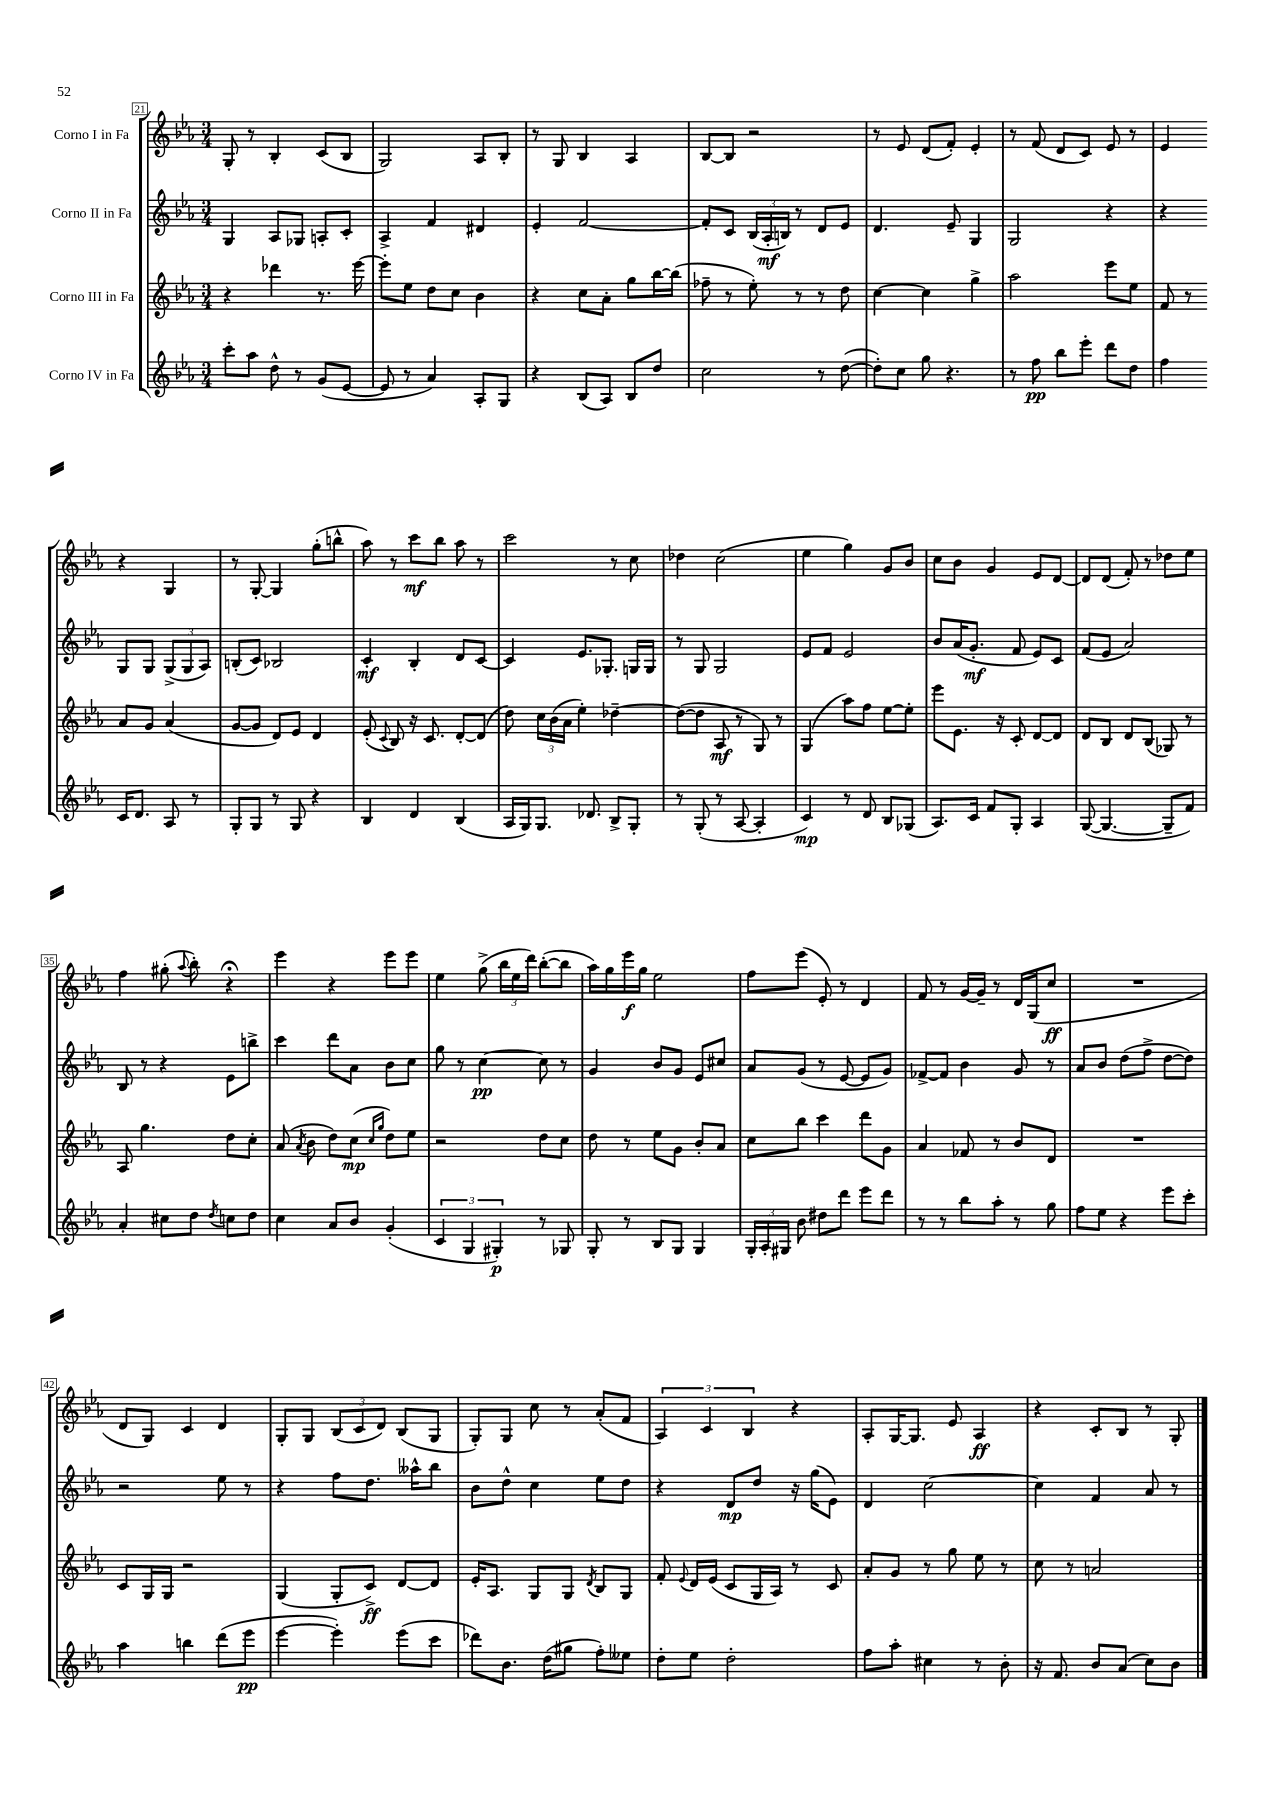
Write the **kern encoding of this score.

**kern	**kern	**kern	**kern
*staff4	*staff3	*staff2	*staff1
*clefG2	*clefG2	*clefG2	*clefG2
*k[b-e-a-]	*k[b-e-a-]	*k[b-e-a-]	*k[b-e-a-]
*M3/4	*M3/4	*M3/4	*M3/4
8ccc'\L	4r	4G/	8G'/
8aa-\J	.	.	8r
8dd^^\	4ddd-\	8A-/L	4B-'/
8r	.	8G-/J	.
(8g/L	8.r	8A'/L	(8c/L
[8e-/J	.	8c'/J	8B-/J
.	[16eee-\	.	.
=	=	=	=
8e-/]	8eee-'\]L	4A-^/	2G/)
8r	8ee-\J	.	.
4a-/)	8dd\L	4f/	.
.	8cc\J	.	.
8A-'/L	4b-\	4d#/	8A-/L
8G/J	.	.	8B-'/J
=	=	=	=
4r	4r	4e-'/	8r
.	.	.	8G/
(8B-/L	8cc\L	[2f/	4B-/
8A-/J)	8a-'\J	.	.
8B-/L	8gg\L	.	4A-/
8dd/J	[16bb-\L	.	.
.	(16bb-\]JJ	.	.
=	=	=	=
2cc\	8ff-~\	8f'/]L	[8B-/L
.	8r	8c/J	8B-/]J
.	8ee-'\)	(24B-/LL	2r
.	.	24A-'/	.
.	.	24B/JJ)	.
.	8r	8r	.
8r	8r	8d/L	.
([8dd\	8dd\	8e-/J	.
=	=	=	=
8dd'\]L)	[4cc\	4.d/	8r
8cc\J	.	.	8e-/
8gg\	4cc\]	.	(8d/L
4.r	.	8e-~/	8f'/J)
.	4gg^\	4G/	4e-'/
=	=	=	=
8r	2aa-\	2G/	8r
8ff\	.	.	(8f/
8bb-\L	.	.	8d/L
8eee-'\J	.	.	8c/J)
8ddd\L	8eee-\L	4r	8e-/
8dd\J	8ee-\J	.	8r
=	=	=	=
4ff\	8f/	4r	4e-/
.	8r	.	.
16c/LK	8a-/L	8G/L	4r
8.d/J	.	.	.
.	8g/J	8G/J	.
8A-/	(4a-/	(12G^/L	4G/
.	.	12G/	.
8r	.	.	.
.	.	12A-/J)	.
=	=	=	=
8G'/L	[8g/L	(8B'/L	8r
8G/J	8g/]J	8c/J)	[8G'/
8r	8d/L)	2B-/	4G/]
8G/	8e-/J	.	.
4r	4d/	.	(8gg'\L
.	.	.	8bb^^\J
=	=	=	=
4B-/	(8e-'/	4c'/	8aa-\)
.	8qqc/	.	.
.	8B-/)	.	8r
4d/	16r	4B-'/	8ccc\L
.	8.c/	.	.
.	.	.	8bb-\J
(4B-/	[8d'/L	8d/L	8aa-\
.	(8d/]J	[8c/J	8r
=	=	=	=
16A-/LL	8dd\)	4c/]	2ccc\
16G/J)	.	.	.
8.G/J	24cc\LL	.	.
.	(24b-\	.	.
.	24a-\JJ	.	.
.	4ee-'\)	8.e-/L	.
8.d-/	.	.	.
.	.	8.G-'/J	.
8B-^/L	[4dd-~\	.	8r
8G'/J	.	16G/LL	8cc\
.	.	16G/JJ	.
=	=	=	=
8r	(8dd-\_L	8r	4dd-\
(8G'/	8dd-\]J	8G/	.
8r	8A-/	2G/	(2cc\
[8A-/	8r	.	.
4A-'/]	8G/)	.	.
.	8r	.	.
=	=	=	=
4c/)	(4G/	8e-/L	4ee-\
.	.	8f/J	.
8r	8aa-\L)	2e-/	4gg\)
8d/	8ff\J	.	.
8B-/L	[8ee-\L	.	8g/L
(8G-/J	8ee-'\]J	.	8b-/J
=	=	=	=
8.A-/L)	8eee-\L	8b-/L	8cc\L
.	8.e-\J	(16a-/K	8b-\J
16c/Jk	.	8.g'/J	.
8f/L	.	.	4g/
.	16r	.	.
8G'/J	8c'/	8f/	.
4A-/	[8d/L	8e-/L)	8e-/L
.	8d/]J	8c/J	[8d/J
=	=	=	=
([8G/	8d/L	(8f/L	8d/]L
4.G/_	8B-/J	8e-/J	(8d/J
.	8d/L	2a-/)	8f'/)
.	(8B-/J	.	8r
8G~/]L	8G-/)	.	8dd-\L
8f/J)	8r	.	8ee-\J
=	=	=	=
4a-'/	8A-/	8B-/	4ff\
.	4.gg\	8r	.
8cc#\L	.	4r	(8gg#'\
.	.	.	8qqaa-/
8dd\J	.	.	8bb-'\)
8qdd/	.	.	.
8cc\L	8dd\L	8e-\L	4r;
8dd\J	8cc'\J	8bb^\J	.
=	=	=	=
4cc\	(8a-/	4ccc\	4eee-\
.	8qa-/	.	.
.	8b-\	.	.
8a-/L	8dd\L)	8ddd\L	4r
8b-/J	(8cc\J	8a-\J	.
.	16qqcc/LL	.	.
.	16qqgg/JJ	.	.
(4g'/	8dd\L)	8b-\L	8eee-\L
.	8ee-\J	8cc\J	8eee-\J
=	=	=	=
6c/	2r	8gg\	4ee-\
.	.	8r	.
6G/	.	.	.
.	.	[4cc\	(8gg^\
6G#'/)	.	.	.
.	.	.	24bb-\LL
.	.	.	24ee-\
.	.	.	24ddd\JJ)
8r	8dd\L	8cc\]	([8bb-'\L
8G-/	8cc\J	8r	8bb-\]J
=	=	=	=
8G'/	8dd\	4g/	16aa-\LL)
.	.	.	16gg\
8r	8r	.	16eee-\
.	.	.	16gg\JJ
8B-/L	8ee-\L	8b-/L	2ee-\
8G/J	8g\J	8g/J	.
4G/	8b-'/L	8e-/L	.
.	8a-/J	8cc#/J	.
=	=	=	=
24G'/LL	8cc\L	8a-/L	8ff\L
24A-'/	.	.	.
24G#/JJ	.	.	.
8b-\	8bb-\J	(8g/J	(8eee-\J
8dd#\L	4ccc\	8r	8e-'/)
8ddd\J	.	[8e-/	8r
8eee-\L	8ddd\L	8e-/]L	4d/
8ddd\J	8g\J	8g/J)	.
=	=	=	=
8r	4a-/	[8f-^/L	8f/
8r	.	8f-/]J	8r
8bb-\L	8f-/	4b-\	[16g/LL
.	.	.	16g~/]JJ
8aa-'\J	8r	.	8r
8r	8b-/L	8g/	16d/LL
.	.	.	(16G/J
8gg\	8d/J	8r	8cc/J
=	=	=	=
8ff\L	2.r	8a-/L	2.r
8ee-\J	.	8b-/J	.
4r	.	(8dd\L	.
.	.	8ff^\J	.
8eee-\L	.	[8dd\L	.
8ccc'\J	.	8dd\]J)	.
=	=	=	=
4aa-\	8c/L	2r	8d/L
.	16G/L	.	8G/J)
.	16G/JJ	.	.
4bb\	2r	.	4c/
(8ddd\L	.	8ee-\	4d/
8eee-\J	.	8r	.
=	=	=	=
[4eee-\	(4G/	4r	8G'/L
.	.	.	8G/J
4eee-'\])	8G'/L	8ff\L	(12B-/L
.	.	.	12c/
.	8c^/J)	8.dd\J	.
.	.	.	12d/J)
(8eee-\L	[8d/L	.	(8B-/L
.	.	16aa--^^\LK	.
8ccc\J	8d/]J	8bb-\J	8G/J
=	=	=	=
8ddd-\L)	16e-'/LK	8b-\L	8G'/L)
.	8.A-/J	.	.
8.b-\J	.	8dd^^\J	8G/J
.	8G/L	4cc\	8cc\
(16dd\LK	.	.	.
8gg#\J	8G/J	.	8r
.	8qd/	.	.
8ff'\L)	8B-/L	8ee-\L	(8a-'/L
8ee--\J	8G/J	8dd\J	8f/J
=	=	=	=
8dd'\L	8f'/	4r	6A-/)
.	8qqe-/	.	.
8ee-\J	16d/LL	.	.
.	.	.	6c/
.	(16e-/JJ	.	.
2dd'\	8c/L	8d/L	.
.	.	.	6B-/
.	16G/L	8dd/J	.
.	16A-/JJ)	.	.
.	8r	16r	4r
.	.	(16gg\LK	.
.	8c/	8e-\J)	.
=	=	=	=
8ff\L	8a-'/L	4d/	8A-'/L
8aa-'\J	8g/J	.	[16G/K
.	.	.	8.G/]J
4cc#\	8r	[2cc\	.
.	8gg\	.	8e-/
8r	8ee-\	.	4A-/
8b-'\	8r	.	.
=	=	=	=
16r	8cc\	4cc\]	4r
8.f/	.	.	.
.	8r	.	.
8b-/L	2a/	4f/	8c'/L
(8a-/J	.	.	8B-/J
8cc\L)	.	8a-/	8r
8b-\J	.	8r	8G'/
==	==	==	==
*-	*-	*-	*-
